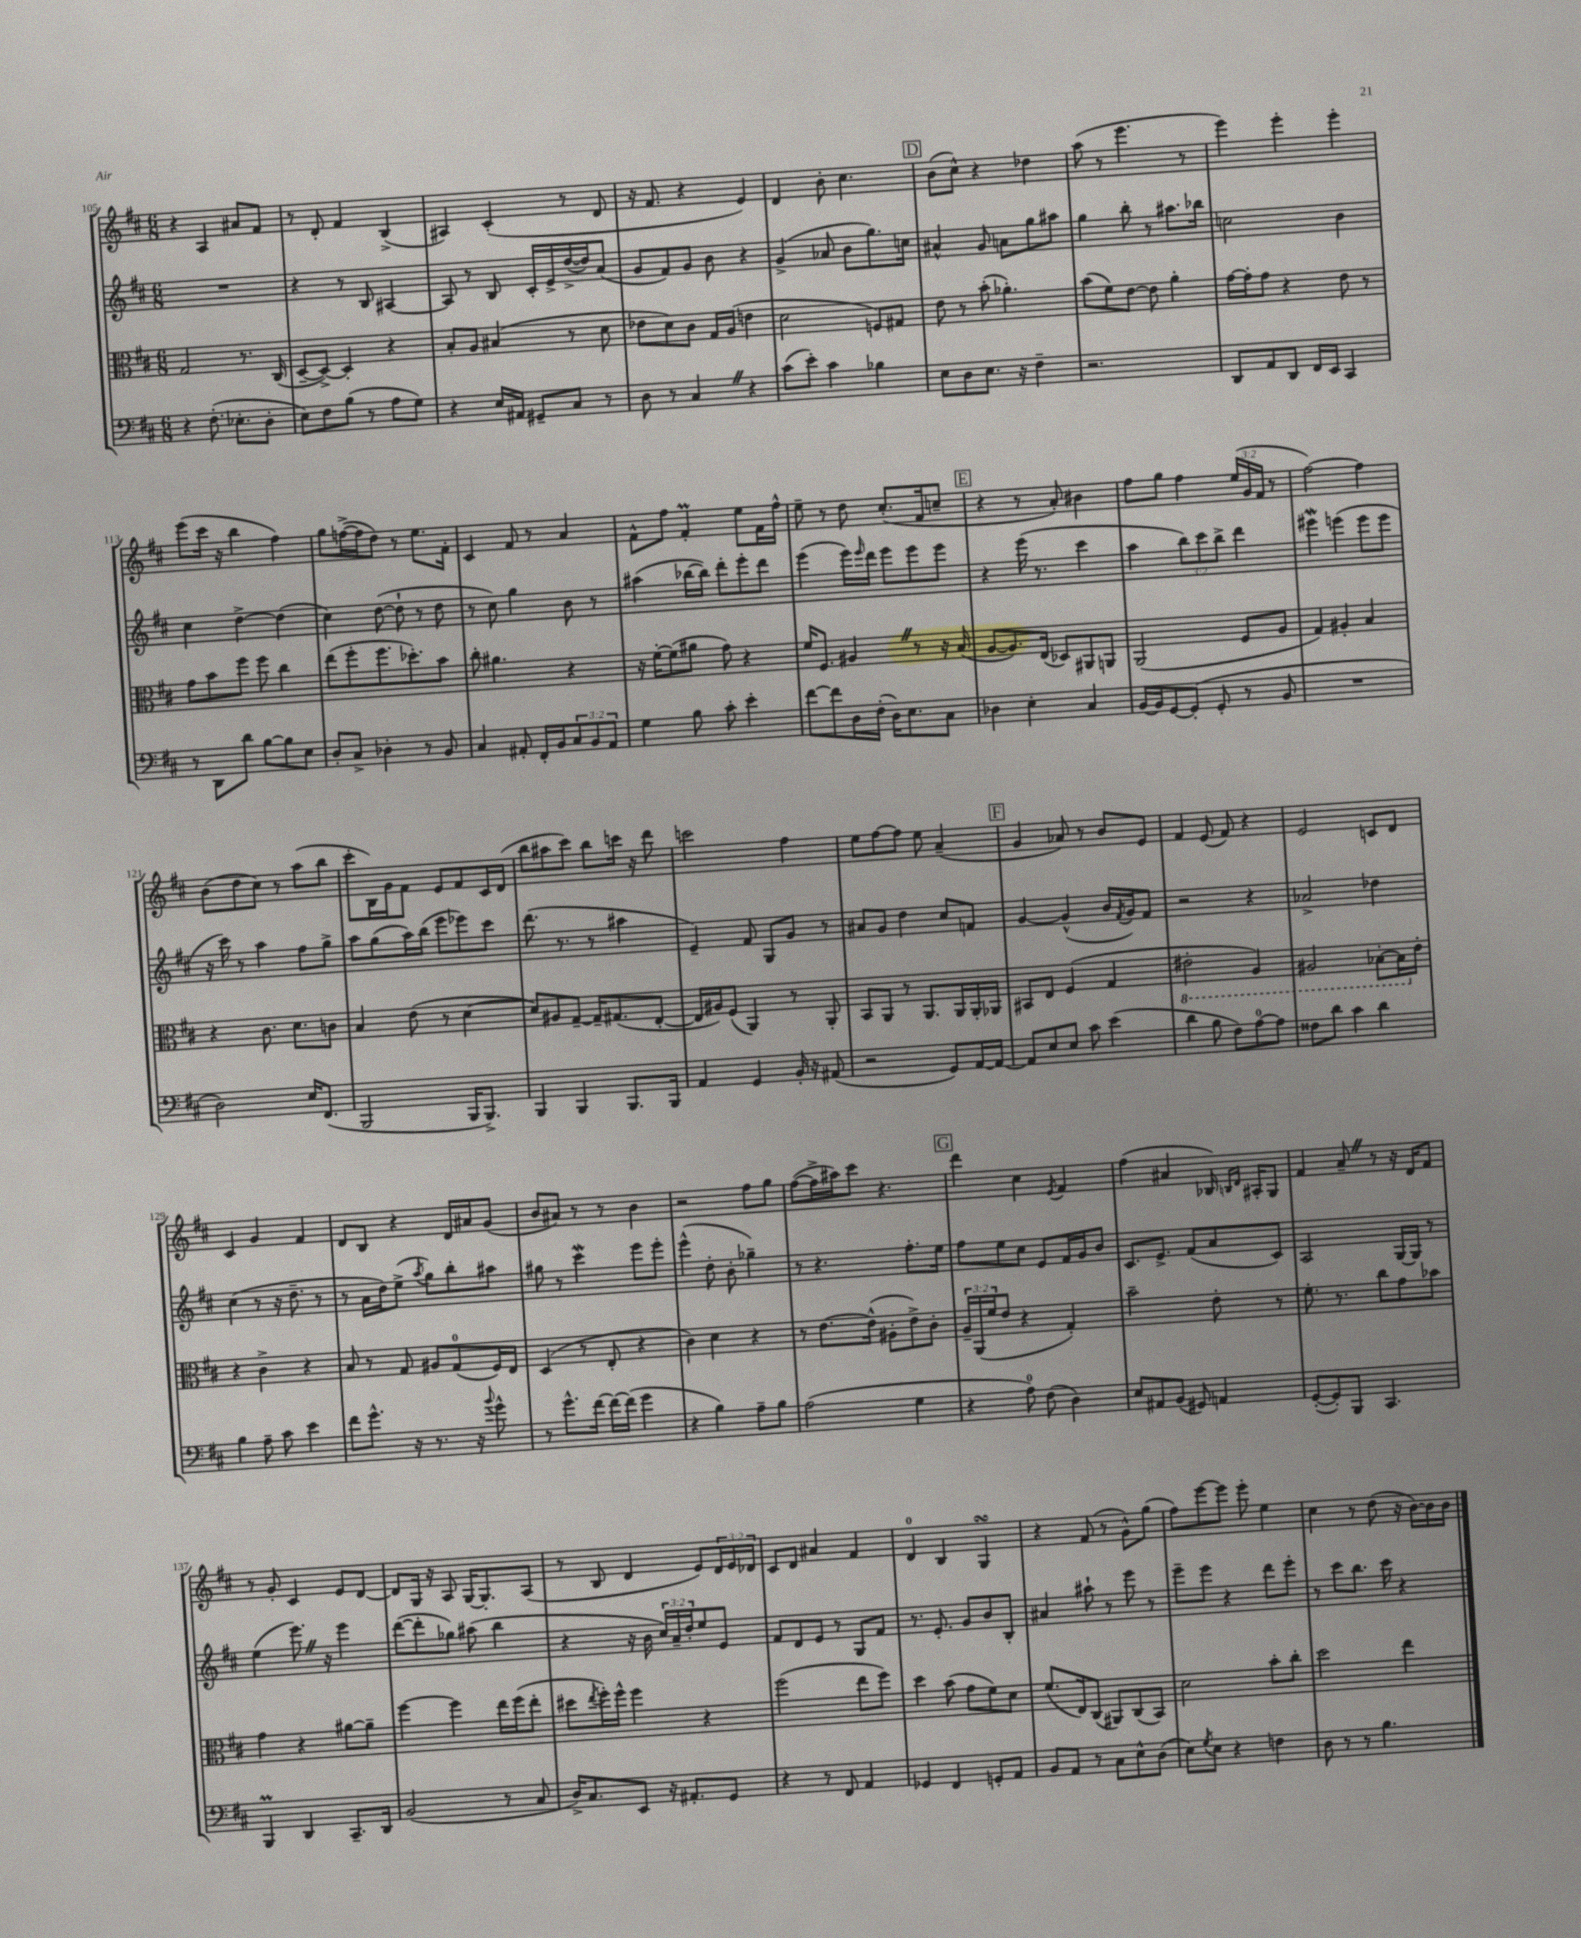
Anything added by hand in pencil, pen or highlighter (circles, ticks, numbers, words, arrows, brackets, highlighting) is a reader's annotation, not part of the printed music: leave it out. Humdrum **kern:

**kern	**kern	**kern	**kern
*part4	*part3	*part2	*part1
*staff4	*staff3	*staff2	*staff1
*clefF4	*clefC3	*clefG2	*clefG2
*k[f#c#]	*k[f#c#]	*k[f#c#]	*k[f#c#]
*M6/8	*M6/8	*M6/8	*M6/8
=105	=105	=105	=105
4r	2G/	2.r	4r
(8.F#'\	.	.	4A/
8.E-X'\L	.	.	.
.	8.r	.	8a#X/L
8D'\J	.	.	8f#/J
.	(16C#/	.	.
=106	=106	=106	=106
8E\L)	[8D~/L	4r	8r
8F#\	8D^/J_)	.	8d'/
(8B\J	4D'/]	8r	4f#/
8r	.	8B/	.
8A\L	4r	[4A#X/	(4B^/
8G\J)	.	.	.
=107	=107	=107	=107
4r	8B'/L	8A#/]	4A#X/)
.	8A/J	8r	.
16E/LL	(4B#X/	8B/	(4c#'/
16AA#X/JJ	.	.	.
8GG#X~/L	.	16c#'/LL	.
.	.	16e^/	.
8C#/J	8r	([16dd^/	8r
.	.	16dd/J])	.
8r	8d\	(8a/J	8d/
=108	=108	=108	=108
8D\	8e-X\L	8g/L	16r
.	.	.	8.f#/
8r	8d\)	8f#/)	.
4C#Z/	8c#\J	8g/J	4r
.	16G/LL	8b\	.
.	(16A/JJ	.	.
4r	4en\	4r	4e/)
=109	=109	=109	=109
(8c#\L	2d\	(4g^/	4d/
8e'\J)	.	.	.
4c#\	.	8a-X/	8b'\
.	.	8b\L	4.cc#\
4B-X\	8Fn/L)	8.gg\)	.
.	8G#X/J	.	.
.	.	16ccn\Jk	.
!!LO:REH:place=s1:t=D
=110	=110	=110	=110
8E\L	8e\	4a#X^^/	(8b\L
8D\	8r	.	8cc#^^\J)
8.E\J	(8b'\	8g/	4r
.	4.a-X'\)	8an\L	.
16r	.	.	.
4F#~\	.	8gg\	4dd-X\
.	.	8aa#X\J	.
=111	=111	=111	=111
2.r	(8b\L	4gg\	(8aa\
.	8f#\)	.	8r
.	[8e\J	8bb'\	4.eee\
.	8e\]	8r	.
.	4a'\	8.aa#X\L	.
.	.	.	8r
.	.	16bb-X\Jk	.
=112	=112	=112	=112
8DD/L	[16g\LL	2ccn\	4eee\)
.	16g'\J]	.	.
8AA/	8g\J	.	.
8DD/J	4r	.	4eee'\
16FF#/LL	.	.	.
16EE/JJ	.	.	.
4CC#/	8e\	4b\	4eee'\
.	8r	.	.
!!LO:LB:g=z
=113	=113	=113	=113
8r	8g\L	4cc#\	(8eee\L
8DD\L	8b\	.	16ccc#\Jk
.	.	.	16r
8d\J	8ff#\J	[4dd^\	4bb\
[8B\L	8ff#\	.	.
8B\]	4cc#\	(4dd\]	4ff#\)
8E\J	.	.	.
=114	=114	=114	=114
8D'/L	(8ee\L	4cc#\)	8gg\L
8C#^/J	8ff#'\	.	([16ffn^\L
.	.	.	16ff\J]
4D-X'\	8.ff#\	([8dd\	8dd\J)
.	.	8dd`\]	8r
.	8.dd-X'\)	.	.
8r	.	8r	8.ee\L
8BB/	8b\J	8dd\	.
.	.	.	16f#'\Jk
=115	=115	=115	=115
4C#/	8cc#'\	8r	4c#/
.	4.a#X\	8cc#\)	.
8AA#X'/	.	4gg\	8f#/
16FF#'/LL	.	.	8r
16BB/J	.	.	.
12C#/	4r	8b\	4a/
12BB/	.	.	.
.	.	8r	.
12AA#/J	.	.	.
=116	=116	=116	=116
4G\	16r	(4aa#X\	8f#^^\L
.	[16f#'\KL	.	.
.	(8f#\]	.	8ff#\J
8B\	8a#X\J	[16bb-X\LL	4f#m'/
.	.	16bb-\JJ])	.
8c#'\	8g\)	8ddd'\L	.
4e'\	4r	8eee'\	8ee\L
.	.	8ddd\J	16f#\L
.	.	.	16ff#^^\JJ
=117	=117	=117	=117
[8f#\L	16f#/KL	(4eee\	8ee~\
.	8.F#/J	.	.
8f#\]	.	.	8r
16D\L	4A#XZ/	16eee\LL)	8dd\
.	.	16qqeee/	.
(16F#'\JJ	.	16ddd\JJ	.
16D\KL)	.	8eee\L	(8.cc#'/L
8.E\	.	.	.
.	8r	8eee\	.
.	.	.	16f#/k
8C#\J	16r	8eee\J	8ccn~/J
.	(16B/	.	.
!!LO:REH:place=s1:t=E
=118	=118	=118	=118
4D-X\	[8A/L	4r	4r
.	8.A/])	.	.
4E'\	.	(16eee\	8r
.	(16E/Jk	8.r	.
.	8D-X/L)	.	8a'/)
4C#/	8AA#X/	4ccc#\	4b#X\
.	8AAn/J	.	.
=119	=119	=119	=119
[16BB/LL	(2AA/	4aa\	8ff#\L
16BB/J]	.	.	.
[8GG/	.	.	8gg\J
(8GG'/J]	.	12bb\L)	4ff#\
.	.	12ccc#\	.
8GG'/	.	.	.
.	.	12bb^\J	.
8r	8F#/L	4ddd\	(24ee/LL
.	.	.	24g/
.	.	.	24f#/JJ
8BB/	8A/J	.	8r
=120	=120	=120	=120
2.r	4G/)	4eee#XW\	[2ff#\)
.	4A#X'/	(4eeen\	.
.	4B/	8eee\L	4ff#\]
.	.	8eee\J	.
!!LO:LB:g=z
=121	=121	=121	=121
2D\)	4r	16r	(8b\L
.	.	16ccc#\)	.
.	.	8r	8dd\
.	8.c#\	4aa\	8cc#\J)
.	.	.	8r
.	8.d\L	.	.
16E/KL	.	8ff#\L	(8aa\L
(8.FF#/J	.	.	.
.	8cn\J	8gg^\J	8bb\J
=122	=122	=122	=122
2BBB/	4B/	8aa\L	8ccc#'\L
.	.	(8gg\	16B\L)
.	.	.	16g\J
.	(8e\	16aa\L)	8f#\J
.	.	(16bb\JJ	.
.	8r	8eee\L	8e/L
16BBB/KL	[4d\	8eee-X\)	8f#/
8.BBB^/J)	.	.	.
.	.	8ccc#\J	16c#/L
.	.	.	(16d/JJ
=123	=123	=123	=123
4BBB/	8d/L])	(8.ddd\	8bb\L
.	8A#X/	.	8aa#X\
.	.	8.r	.
4BBB/	[8G~/J	.	8ccc#\J)
.	16G~/KL]	8r	8bb\L
.	(8.G#X/	.	.
8.BBB/L	.	4aa#X\	16cccn\Jk
.	.	.	16r
.	[8E'/J	.	8ddd\
16BBB/Jk	.	.	.
=124	=124	=124	=124
4AA/	16E/LL]	4e~/)	2cccn\
.	16A#X/J)	.	.
.	(8F#/J	.	.
4GG/	4AA/)	8f#/	.
.	.	8G/L	.
16BB'/	8r	8g/J	4ff#\
16r	.	.	.
(8AA#X/	8AA'/	8r	.
=125	=125	=125	=125
2r	8BB/L	8a#X/L	8ee\L
.	8AA/J	8g/J	[8ff#\
.	8r	4dd\	8ff#\J]
.	8.AA/L	.	8ee\
8GG/L)	.	8cc#/L	(4a~/
.	16AA/L	.	.
[16AA/L	16AA'/	8fn/J	.
16AA/JJ_	16AA-X/JJ	.	.
!!LO:REH:place=s1:t=F
=126	=126	=126	=126
8AA/L]	8BB#X/L	[4g/	4g/
8E/	8E/J	.	.
8E/J	(4F#/	(4g^^/]	8a-X/)
8c#\	.	.	8r
(4e\	4G/	16b/LL	8b/L
.	.	8qf#/	.
.	.	16g/J)	.
.	.	8f#/J	8e/J
=127	=127	=127	=127
*	*8ba	*	*
4d\	2E#X'\	2r	4f#/
8B\	.	.	(8e/
8F#\L)	.	.	8f#/)
[8A\	4AA/)	4r	4r
8A\J]	.	.	.
=128	=128	=128	=128
8F##X\L	2AA#X/	2a-X^/	2e/
8d\J	.	.	.
4c#\	.	.	.
4d\	[8BB-X'\L	4dd-X\	8cn/L
.	16BB-\L]	.	8d/J
*	*X8ba	*	*
.	16e'\JJ	.	.
!!LO:LB:g=z
=129	=129	=129	=129
4B\	4r	(4cc#\	4c#/
8A~\	4c#^\	8r	4g/
8c#\	.	16r	.
.	.	8.dd~\	.
4e\	4r	.	4f#/
.	.	8r	.
=130	=130	=130	=130
8f#\L	8B/	8r	8d/L
8.g^^\J	8r	16a\LL	8B/J
.	.	16dd\J)	.
.	8G/	(8ee^\J	4r
16r	.	.	.
.	.	8qaa/	.
8.r	8A#X/L	8gg\L)	.
.	(8G/	8bb'\	16d/LL
16r	.	.	16a#X/J
8qqb/	.	.	.
8g^^\	16F#/L)	8aa#X\J	(8g/J
.	16E/JJ	.	.
=131	=131	=131	=131
8r	(4D/	8gg#X\	8b/L
8.g^^\L	.	8r	8a#X/J)
.	8r	4ccc#W\	8r
[16f#\Jk	.	.	.
16f#\LL_	8E'/	.	8r
(16f#\JJ]	.	.	.
4g\	4r	8eee\L	4b\
.	.	8eee'\J	.
=132	=132	=132	=132
4r	4c#\)	(4eee^^\	2r
4B\)	4d\	8dd'\	.
.	.	8b'\	.
8A~\L	4r	4gg-X~\)	8ff#\L
8B\J	.	.	8gg\J
=133	=133	=133	=133
(2A\	8r	8r	([8ff#\L
.	[8.e\L	4.r	16ff#^\L]
.	.	.	16aa#X\J)
.	.	.	8ccc#\J
.	(16e^^\Jk]	.	.
.	8A#X'\L	.	4.r
4G\	8e^\)	8.ff#'\L	.
.	8c#'\J	.	.
.	.	16ee\Jk	.
!!LO:REH:place=s1:t=G
=134	=134	=134	=134
4r	24A~/LL	8ff#\L	4ddd\
.	(24AA/	.	.
.	24f#/J	.	.
.	8e/J	8ee\	.
8A\)	4r	8cc#\J	4cc#\
(8F#\	.	8e/L	.
.	.	.	8qe/
4D\)	4G'/)	16f#/L	4f#/
.	.	16g/J	.
.	.	8b/J	.
=135	=135	=135	=135
8E/L	2b~\	8.c#/L	(4ff#\
8AA#X/	.	.	.
.	.	8.e^/J	.
(8BB/J	.	.	4a#X/
8GG#X/)	.	(8f#/L	.
4AAn/	8e'\	8a/	16B-X/)
.	.	.	16qqBn/LL
.	.	.	16qqd/JJ
.	.	.	16A#X'/KL
.	8r	8c#/J)	8G/J
=136	=136	=136	=136
([8GG'/L	8.f#'\	2A/	4f#/
8GG'/])	.	.	.
.	8.r	.	.
8BBB/J	.	.	8a~Z/
4.CC#/	8cc#\L	.	8r
.	8g\	[16G/LL	16r
.	.	16G/JJ]	16d/KL
.	8b-X\J	8r	8f#/J
!!LO:LB:g=z
=137	=137	=137	=137
4BBBM/	4g\	(4ee\	8r
.	.	.	8g'/
4DD/	4r	8.eeeZ\)	4c#/
.	.	16r	.
8.CC#~/L	[8a#X\L	4eee\	8e/L
.	8a#~\J]	.	[8d/J
16DD/Jk	.	.	.
=138	=138	=138	=138
(2BB/	[4ff#\	([8ddd\L	8d/L]
.	.	8ddd'\]	16G/Jk
.	.	.	16r
.	4ff#\]	8gg-X\J)	8A/
.	.	(8aa#X\	[16G/KL
.	.	.	8.G'/]
8r	16ee\LL	4bb\	.
.	(16ff#\J	.	.
8C#/	8ee'\J	.	(8A/J
=139	=139	=139	=139
16D^/KL)	8dd#X\L	4r	8r
8.C#/	.	.	.
.	8qee/	.	.
.	16ff#'\L)	.	8B/
.	16ff#^^\JJ	.	.
8EE/J	4ff#\	16r	4d/
.	.	16b\	.
16r	.	24cc#/LL)	.
.	.	24a~/	.
8.AA#X'/L	.	.	.
.	.	24dd'/J	.
.	4r	8ee/	8e/L)
8GG/J	.	8e/J	24d/L
.	.	.	24e/
.	.	.	24d-X/JJ
=140	=140	=140	=140
4r	(2ff#\	8f#/L	8c#/L
.	.	8d/	8d/J
8r	.	8e/J	4a#X/
8FF#/	.	8r	.
4AA/	8ee\L	8G/L	4f#/
.	8ff#\J)	8f#/J	.
=141	=141	=141	=141
4GG-X/	4dd\	8.r	4d/
.	.	8.e'/	.
4FF#/	(8b\	.	4B/
.	8g\L	8g/L	.
8GGn'/L	8f#\)	8b/	4GsSSs/
8AA/J	8d\J	8B'/J	.
=142	=142	=142	=142
8BB/L	(8.f#/L	4a#X/	4r
8AA/J	.	.	.
.	16E/k)	.	.
8r	(8C#/J	8aa#X`\	(8f#/
8C#\L	8AA#X/L)	8r	8r
8E^^\	(8C#/	8eee\	8g^^\L)
(8D\J	8BB/J)	8r	(8gg\J
=143	=143	=143	=143
8E\L)	2d\	8eee~\L	8ff#\L)
8qG/	.	.	.
8E\J	.	8eee\J	[8eee\
4r	.	4r	8eee\J]
.	.	.	8eee'\
4Fn\	8b'\L	8ddd\L	4ee\
.	8cc#'\J	8eee'\J	.
=144	=144	=144	=144
8D\	2dd\	8r	4cc#\
8r	.	8ccc#\L	.
8r	.	8.bb\J	8r
4.B\	.	.	(8dd\
.	.	16ccc#\	.
.	4ee\	4r	16r
.	.	.	[16b\LL)
.	.	.	16b\]
.	.	.	16b\JJ
==	==	==	==
*-	*-	*-	*-
